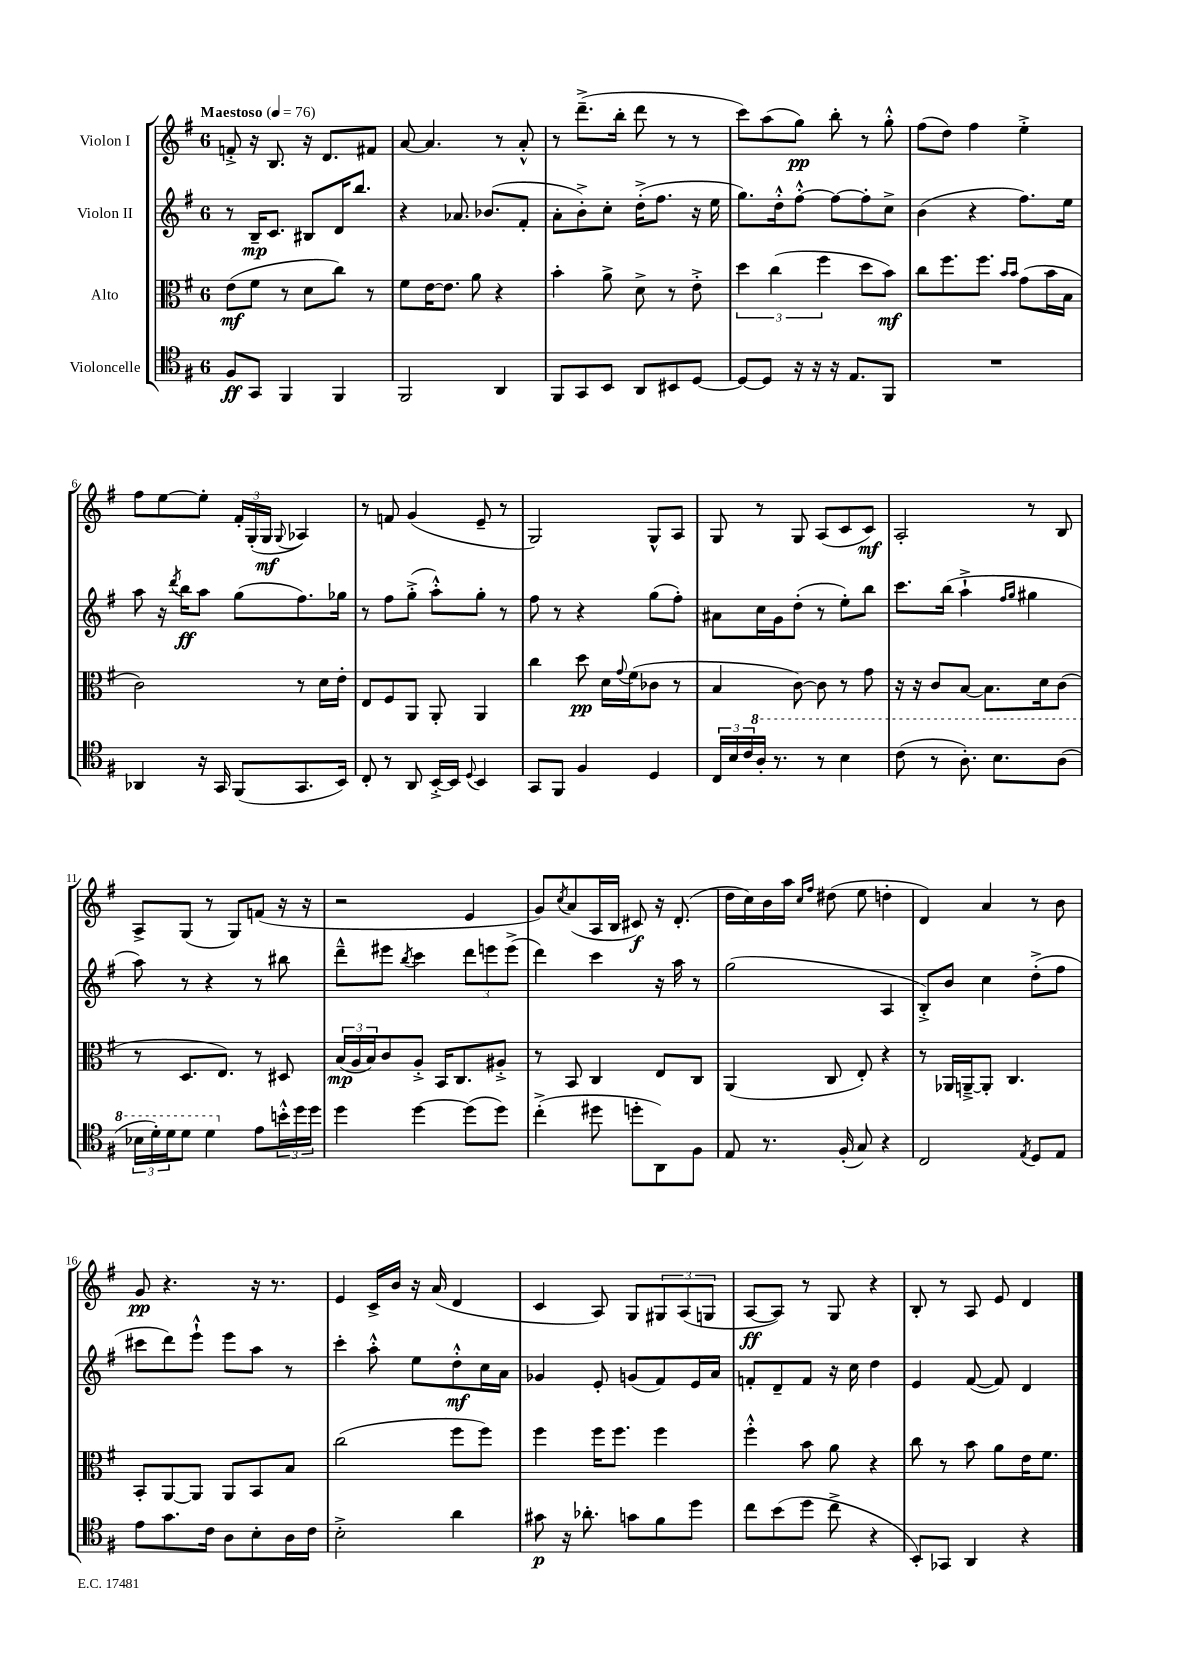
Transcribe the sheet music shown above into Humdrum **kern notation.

**kern	**dynam	**kern	**dynam	**kern	**dynam	**kern	**dynam
*part4	*part4	*part3	*part3	*part2	*part2	*part1	*part1
*staff4	*staff4	*staff3	*staff3	*staff2	*staff2	*staff1	*staff1
*I"Violoncelle	*	*I"Alto	*	*I"Violon II	*	*I"Violon I	*
*clefC4	*	*clefC3	*	*clefG2	*	*clefG2	*
*k[f#]	*	*k[f#]	*	*k[f#]	*	*k[f#]	*
*M6/8	*	*M6/8	*	*M6/8	*	*M6/8	*
*MM76	*	*MM76	*	*MM76	*	*MM76	*
=1	=1	=1	=1	=1	=1	=1	=1
!	!	!	!	!	!	!LO:TX:a:B:t=Maestoso	!
8F#/L	ff	(8e\L	mf	8r	.	8fn'^/	.
8GG/J	.	8f#\J	.	16B~/KL	mp	16r	.
.	.	.	.	8.c/J	.	8.B/	.
4FF#/	.	8r	.	.	.	.	.
.	.	8d\L	.	8B#X/L	.	16r	.
.	.	.	.	.	.	8.d/L	.
4FF#/	.	8cc\J)	.	16d/K	.	.	.
.	.	.	.	8.bb/J	.	.	.
.	.	8r	.	.	.	8f#X/J	.
=2	=2	=2	=2	=2	=2	=2	=2
2FF#/	.	8f#\L	.	4r	.	[8a/	.
.	.	[16e\K	.	.	.	4.a/]	.
.	.	8.e\J]	.	.	.	.	.
.	.	.	.	8.a-X/	.	.	.
.	.	8a\	.	.	.	.	.
.	.	.	.	(8.b-X/L	.	.	.
4AA/	.	4r	.	.	.	8r	.
.	.	.	.	8f#'/J	.	8a'^^/	.
=3	=3	=3	=3	=3	=3	=3	=3
8FF#/L	.	4b'\	.	8a'\L	.	8r	.
8GG/	.	.	.	8b'^\)	.	(8.ddd~^\L	.
8BB/J	.	8a^\	.	8cc'\J	.	.	.
.	.	.	.	.	.	16bb'\Jk	.
8AA/L	.	8d^\	.	(16dd'^\KL	.	8ddd\	.
.	.	.	.	8.ff#\J	.	.	.
8BB#X/	.	8r	.	.	.	8r	.
[8D/J	.	8e'^\	.	16r	.	8r	.
.	.	.	.	16ee\	.	.	.
=4	=4	=4	=4	=4	=4	=4	=4
8D/L_	.	6dd\	.	8.gg\L)	.	8ccc\L)	.
8D/J]	.	.	.	.	.	(8aa\	.
.	.	(6cc\	.	.	.	.	.
.	.	.	.	16dd'^^\k	.	.	.
16r	.	.	.	[8ff#'^^\J	.	8gg\J)	pp
16r	.	.	.	.	.	.	.
.	.	6ff#\	.	.	.	.	.
16r	.	.	.	8ff#\L_	.	8bb'\	.
8.E/L	.	.	.	.	.	.	.
.	.	8dd\L	.	8ff#'\]	.	8r	.
8FF#/J	.	8b\J)	mf	8cc^\J	.	8gg'^^\	.
=5	=5	=5	=5	=5	=5	=5	=5
2.r	.	8cc\L	.	(4b\	.	(8ff#\L	.
.	.	8.ff#\	.	.	.	8dd\J)	.
.	.	.	.	4r	.	4ff#\	.
.	.	8.ff#\J	.	.	.	.	.
.	.	16qqb/LL	.	.	.	.	.
.	.	16qqb/JJ	.	.	.	.	.
.	.	(8g\L	.	8.ff#\L)	.	4ee'^\	.
.	.	16b\L	.	.	.	.	.
.	.	16B\JJ	.	16ee\Jk	.	.	.
!!LO:LB:g=z
=6	=6	=6	=6	=6	=6	=6	=6
4AA-X/	.	2c\)	.	8aa\	.	8ff#\L	.
.	.	.	.	16r	.	[8ee\	.
.	.	.	.	8qddd/	.	.	.
.	.	.	.	16bb\KL	ff	.	.
16r	.	.	.	8aa\J	.	8ee'\J]	.
16GG/	.	.	.	.	.	.	.
(8FF#/L	.	.	.	(8gg\L	.	24f#'/LL	.
.	.	.	.	.	.	(24G'/	.
.	.	.	.	.	.	24G/JJ	mf
.	.	.	.	.	.	8qqG/	.
8.GG/	.	8r	.	8.ff#\)	.	4A-X/)	.
.	.	16d\LL	.	.	.	.	.
16BB/Jk)	.	16e'\JJ	.	16gg-X\Jk	.	.	.
=7	=7	=7	=7	=7	=7	=7	=7
8C'/	.	8E/L	.	8r	.	8r	.
8r	.	8F#/	.	8ff#\L	.	8fn/	.
8AA/	.	8AA/J	.	(8gg'^\J	.	(4g/	.
[16BB'^/LL	.	8AA'/	.	8aa'^^\L)	.	.	.
16BB/JJ]	.	.	.	.	.	.	.
8qqD/	.	.	.	.	.	.	.
4BB/	.	4AA/	.	8gg'\J	.	8e~/	.
.	.	.	.	8r	.	8r	.
=8	=8	=8	=8	=8	=8	=8	=8
8GG/L	.	4cc\	.	8ff#\	.	2G/)	.
8FF#/J	.	.	.	8r	.	.	.
4F#/	.	8dd\	pp	4r	.	.	.
.	.	16d\LL	.	.	.	.	.
.	.	8qqg/	.	.	.	.	.
.	.	(16f#\J	.	.	.	.	.
4D/	.	8c-X\J	.	(8gg\L	.	8G^^/L	.
.	.	8r	.	8ff#'\J)	.	8A/J	.
=9	=9	=9	=9	=9	=9	=9	=9
24C/LL	.	4B/	.	8a#X\L	.	8G/	.
24B/	.	.	.	.	.	.	.
24c/	.	.	.	.	.	.	.
*8va	*	*	*	*	*	*	*
16a'/JJ	.	.	.	16cc\L	.	8r	.
8.r	.	.	.	16g\J	.	.	.
.	.	[8c\)	.	(8dd'\J	.	8G/	.
8r	.	8c\]	.	8r	.	(8A/L	.
4b\	.	8r	.	8ee'\L)	.	8c/	.
.	.	8g\	.	8bb\J	.	8c/J)	mf
=10	=10	=10	=10	=10	=10	=10	=10
(8cc\	.	16r	.	8.ccc\L	.	2A'/	.
.	.	16r	.	.	.	.	.
8r	.	8c/L	.	.	.	.	.
.	.	.	.	(16bb\Jk	.	.	.
8.a'\)	.	[8B/J	.	4aa`^\	.	.	.
.	.	8.B\L]	.	.	.	.	.
8.b\L	.	.	.	.	.	.	.
.	.	.	.	16qqff#/LL	.	.	.
.	.	.	.	16qqgg/JJ	.	.	.
.	.	.	.	4gg#X\	.	8r	.
.	.	16d\k	.	.	.	.	.
(8a\J	.	(8c\J	.	.	.	8B/	.
!!LO:LB:g=z
=11	=11	=11	=11	=11	=11	=11	=11
24b-X\LL	.	8r	.	8aa\)	.	8A^/L	.
24dd'\)	.	.	.	.	.	.	.
24dd\J	.	.	.	.	.	.	.
8dd\J	.	8.D/L	.	8r	.	(8G/J	.
4dd\	.	.	.	4r	.	8r	.
.	.	8.E/J)	.	.	.	.	.
.	.	.	.	.	.	8G/L)	.
*X8va	*	*	*	*	*	*	*
8e\L	.	8r	.	8r	.	(8fn/J	.
24bn'^^\L	.	8D#X/	.	8bb#X\	.	16r	.
24dd\	.	.	.	.	.	.	.
.	.	.	.	.	.	16r	.
24dd\JJ	.	.	.	.	.	.	.
=12	=12	=12	=12	=12	=12	=12	=12
4dd\	.	(24B/LL	mp	8ddd~^^\L	.	2r	.
.	.	24A/	.	.	.	.	.
.	.	24B/J)	.	.	.	.	.
.	.	8c/	.	8eee#X\J	.	.	.
.	.	.	.	8qbb/	.	.	.
[4dd\	.	8A'^/J	.	4ccc\	.	.	.
.	.	16BB/KL	.	.	.	.	.
.	.	8.C/	.	.	.	.	.
(8dd\L]	.	.	.	12ddd\L	.	4e/	.
.	.	.	.	12eeen\	.	.	.
8dd\J)	.	8A#X'^/J	.	.	.	.	.
.	.	.	.	(12eee^\J	.	.	.
=13	=13	=13	=13	=13	=13	=13	=13
(4cc'^\	.	8r	.	4ddd\)	.	8g/L)	.
.	.	.	.	.	.	8qcc/	.
.	.	8BB/	.	.	.	(8a/	.
8dd#X\	.	4C/	.	4ccc\	.	16A/L	.
.	.	.	.	.	.	16B/JJ	.
8ddn'\L	.	.	.	.	.	8c#X/)	f
8AA\)	.	8E/L	.	16r	.	16r	.
.	.	.	.	16aa\	.	(8.d'/	.
8F#\J	.	8C/J	.	8r	.	.	.
=14	=14	=14	=14	=14	=14	=14	=14
8E/	.	(4AA/	.	(2gg\	.	16dd\LL	.
.	.	.	.	.	.	16cc\)	.
8.r	.	.	.	.	.	16b\	.
.	.	.	.	.	.	16aa\JJ	.
.	.	.	.	.	.	16qqcc/LL	.
.	.	.	.	.	.	16qqff#/JJ	.
.	.	8C/	.	.	.	(8dd#X\	.
(16F#'/	.	.	.	.	.	.	.
8G/)	.	8E'/)	.	.	.	8ee\	.
4r	.	4r	.	4A/	.	4ddn'\	.
=15	=15	=15	=15	=15	=15	=15	=15
2C/	.	8r	.	8B'^/L)	.	4d/)	.
.	.	16AA-X/LL	.	8b/J	.	.	.
.	.	[16AAn~^/J	.	.	.	.	.
.	.	8AA'/J]	.	4cc\	.	4a/	.
.	.	4.C/	.	.	.	.	.
8qE/	.	.	.	.	.	.	.
8D/L	.	.	.	(8dd'^\L	.	8r	.
8E/J	.	.	.	8ff#\J	.	8b\	.
!!LO:LB:g=z
=16	=16	=16	=16	=16	=16	=16	=16
8e\L	.	8BB'/L	.	8ccc#X\L	.	8g/	pp
8.g\	.	[8AA/	.	8ddd\)	.	4.r	.
.	.	8AA/J]	.	8eee`^^\J	.	.	.
16c\Jk	.	.	.	.	.	.	.
8A\L	.	8AA/L	.	8eee\L	.	.	.
8B'\	.	8BB/	.	8aa\J	.	16r	.
.	.	.	.	.	.	8.r	.
16A\L	.	8B/J	.	8r	.	.	.
16c\JJ	.	.	.	.	.	.	.
=17	=17	=17	=17	=17	=17	=17	=17
2B'^\	.	(2cc\	.	4ccc'\	.	4e/	.
.	.	.	.	8aa'^^\	.	16c^/LL	.
.	.	.	.	.	.	16b/JJ	.
.	.	.	.	8ee\L	.	16r	.
.	.	.	.	.	.	(16a/	.
4a\	.	8ff#\L	.	8dd'^^\	mf	4d/	.
.	.	8ff#\J)	.	16cc\L	.	.	.
.	.	.	.	16a\JJ	.	.	.
=18	=18	=18	=18	=18	=18	=18	=18
8g#X\	p	4ff#\	.	4g-X/	.	4c/	.
16r	.	.	.	.	.	.	.
8.a-X'\	.	.	.	.	.	.	.
.	.	16ff#\KL	.	8e'/	.	8A/)	.
.	.	8.ff#\J	.	.	.	.	.
8gn\L	.	.	.	(8gn/L	.	8G/L	.
8f#\	.	4ff#\	.	8f#/)	.	12G#X/	.
.	.	.	.	.	.	(12A/	.
8dd\J	.	.	.	16e/L	.	.	.
.	.	.	.	.	.	12Gn/J	.
.	.	.	.	16a/JJ	.	.	.
=19	=19	=19	=19	=19	=19	=19	=19
8cc\L	.	4ff#'^^\	.	8fn'/L	.	[8A/L	ff
(8b\	.	.	.	8d~/	.	8A/J])	.
8dd\J	.	8b\	.	8f/J	.	8r	.
8cc^\	.	8a\	.	16r	.	8G/	.
.	.	.	.	16cc\	.	.	.
4r	.	4r	.	4dd\	.	4r	.
=20	=20	=20	=20	=20	=20	=20	=20
8BB'/L)	.	8cc\	.	4e/	.	8B'/	.
8GG-X/J	.	8r	.	.	.	8r	.
4AA/	.	8b\	.	([8f#/	.	8A/	.
.	.	8a\L	.	8f#/])	.	8e/	.
4r	.	16e\K	.	4d/	.	4d/	.
.	.	8.f#\J	.	.	.	.	.
==	==	==	==	==	==	==	==
*-	*-	*-	*-	*-	*-	*-	*-
